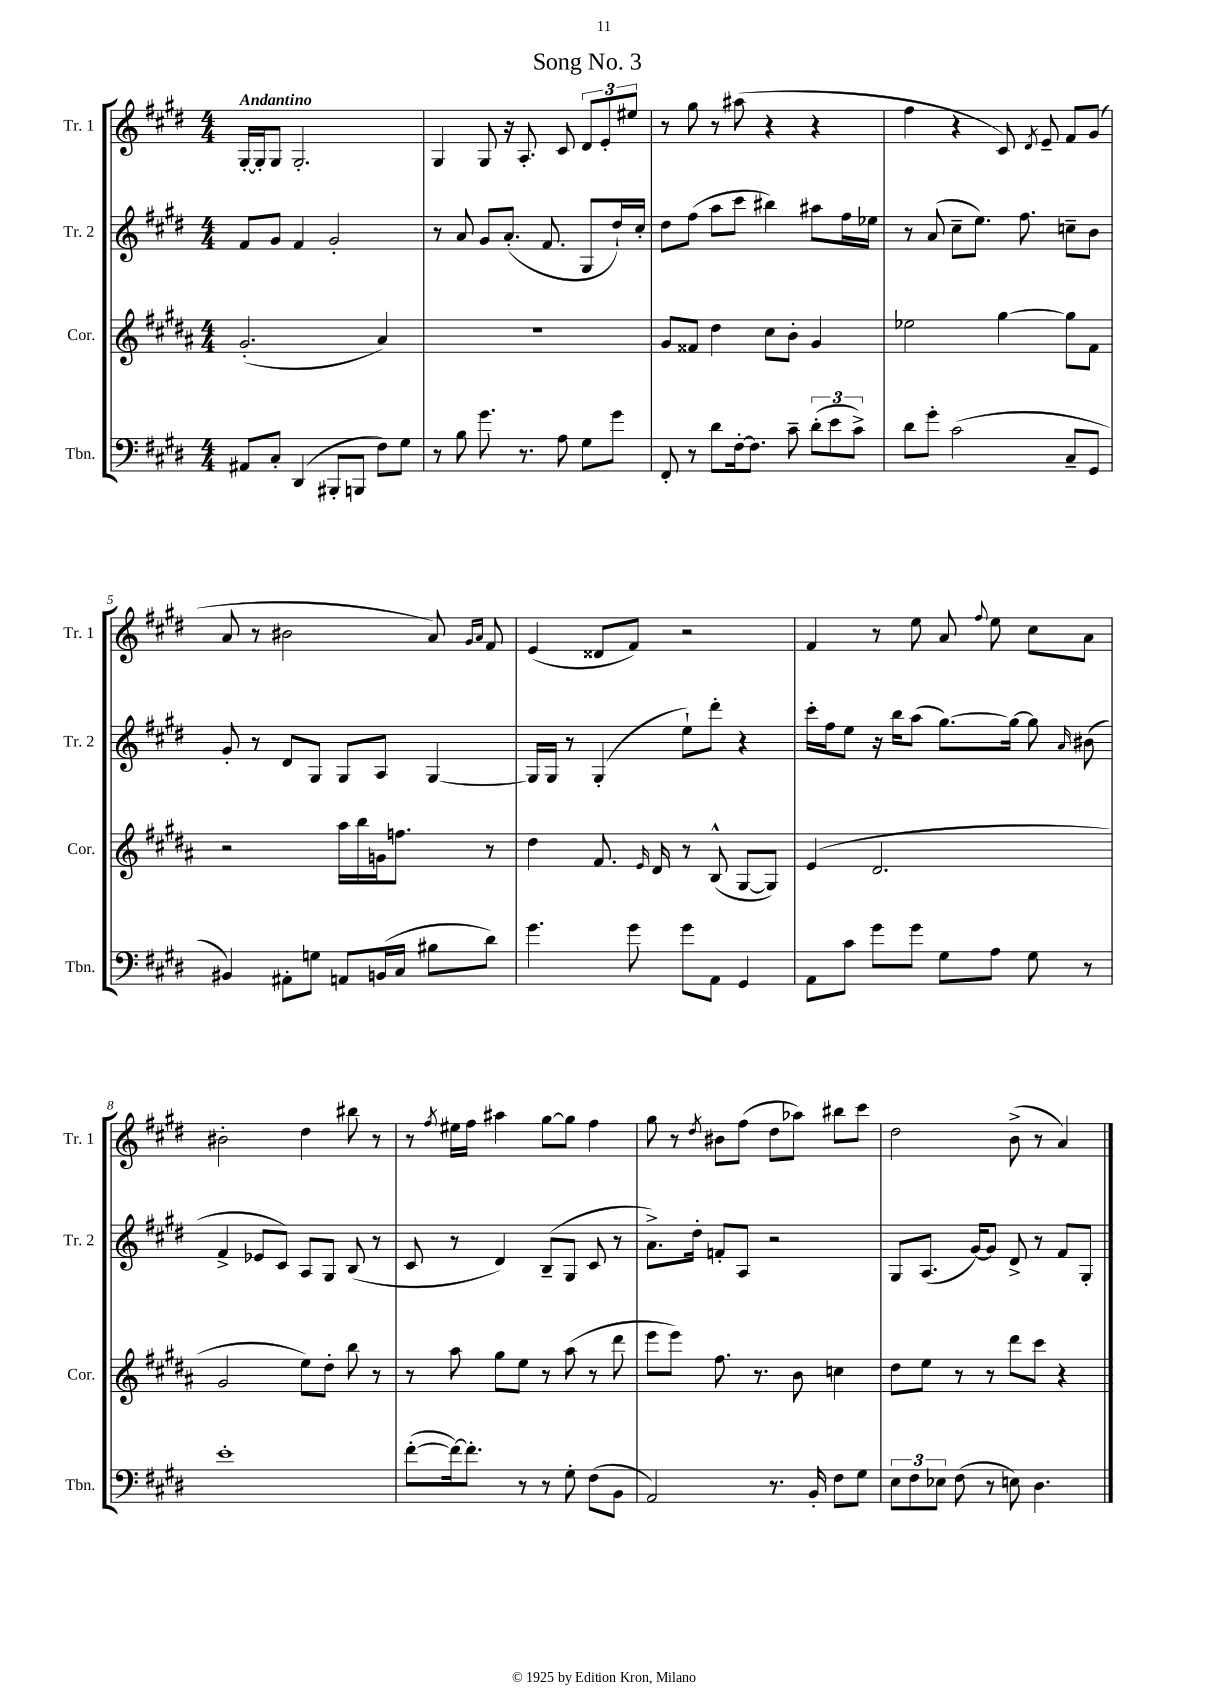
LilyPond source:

\header { title = "Song No. 3" }
<<
\new StaffGroup <<
\new Staff = "s0" \with { instrumentName = "Tr. 1" shortInstrumentName = "Tr. 1" } {
    \clef treble \key e \major \numericTimeSignature \time 4/4 \tempo "Andantino"
    \autoBeamOff gis16[~-. gis16-. gis8] gis2.-. |
    gis4 gis8 r16 a8.-. cis'8 \tuplet 3/2 { dis'8[ e'8-. eis''8] } |
    r8 gis''8 r8 ais''8( r4 r4 |
    fis''4 r4 cis'8) \acciaccatura { dis'8 } e'8-- fis'8[ gis'8]( |
    a'8 r8 bis'2 a'8) \grace { gis'16[ a'16] } fis'8 |
    e'4( disis'8[ fis'8]) r2 |
    fis'4 r8 e''8 a'8 \appoggiatura { fis''8 } e''8 cis''8[ a'8] |
    bis'2-. dis''4 bis''8 r8 |
    r8 \acciaccatura { fis''8 } eis''16[ fis''16] ais''4 gis''8[~ gis''8] fis''4 |
    gis''8 r8 \acciaccatura { dis''8 } bis'8[ fis''8]( dis''8[ aes''8]) bis''8[ cis'''8] |
    dis''2 b'8->( r8 a'4) \bar "|." |
}
\new Staff = "s1" \with { instrumentName = "Tr. 2" shortInstrumentName = "Tr. 2" } {
    \clef treble \key e \major \numericTimeSignature \time 4/4
    \autoBeamOff fis'8[ gis'8] fis'4 gis'2-. |
    r8 a'8 gis'8[ a'8.]-.( fis'8. gis8[ dis''16-!) cis''16]-. |
    dis''8[ fis''8]( a''8[ cis'''8] bis''4) ais''8[ fis''16 ees''16] |
    r8 a'8( cis''8[-- e''8.]) fis''8. c''8[-- b'8] |
    gis'8-. r8 dis'8[ gis8] gis8[ a8] gis4~ |
    gis16[ gis16] r8 gis4-.( e''8[-!) dis'''8]-. r4 |
    cis'''16[-. fis''16 e''8] r16 b''16[ a''8]( gis''8.[~) gis''16]~ gis''8 \grace { a'16 } bis'8( |
    fis'4-> ees'8[ cis'8]) a8[ gis8] b8( r8 |
    cis'8 r8 dis'4) b8[--( gis8] cis'8 r8 |
    a'8.[->) dis''16]-. f'8[-. a8] r2 |
    gis8[ a8.]( gis'16[~) gis'8] dis'8-> r8 fis'8[ gis8]-. \bar "|." |
}
\new Staff = "s2" \with { instrumentName = "Cor." shortInstrumentName = "Cor." } {
    \clef treble \key b \major \numericTimeSignature \time 4/4
    \autoBeamOff gis'2.-.( ais'4) |
    R1 |
    gis'8[ fisis'8] dis''4 cis''8[ b'8]-. gis'4 |
    ees''2 gis''4~ gis''8[ fis'8] |
    r2 ais''16[ b''16 g'16 f''8.] r8 |
    dis''4 fis'8. \grace { e'16 } dis'16 r8 b8-^( gis8[~ gis8]) |
    e'4( dis'2. |
    gis'2 e''8[) dis''8]-. b''8 r8 |
    r8 ais''8 gis''8[ e''8] r8 ais''8( r8 dis'''8 |
    e'''8[ e'''8]) fis''8. r8. b'8 c''4 |
    dis''8[ e''8] r8 r8 dis'''8[ cis'''8] r4 \bar "|." |
}
\new Staff = "s3" \with { instrumentName = "Tbn." shortInstrumentName = "Tbn." } {
    \clef bass \key e \major \numericTimeSignature \time 4/4
    \autoBeamOff ais,8[ cis8]-. dis,4( bis,,8[-. b,,8] fis8[) gis8] |
    r8 b8 gis'8. r8. a8 gis8[ gis'8] |
    fis,8-. r8 dis'8[ fis16~-. fis8.] cis'8-- \tuplet 3/2 { dis'8[-.( e'8 cis'8]->) } |
    dis'8[ gis'8]-. cis'2( cis8[-- gis,8] |
    bis,4) ais,8[-. g8] a,8[ b,16( cis16] bis8[ dis'8]) |
    gis'4. gis'8 gis'8[ a,8] gis,4 |
    a,8[ cis'8] gis'8[ gis'8] gis8[ a8] gis8 r8 |
    e'1-. |
    fis'8[~-.( fis'16~) fis'8.]-. r8 r8 gis8-. fis8[( b,8] |
    a,2) r8. b,16-. fis8[ gis8] |
    \tuplet 3/2 { e8[ fis8 ees8] } fis8( r8 e8) dis4. \bar "|." |
}
>>
>>
